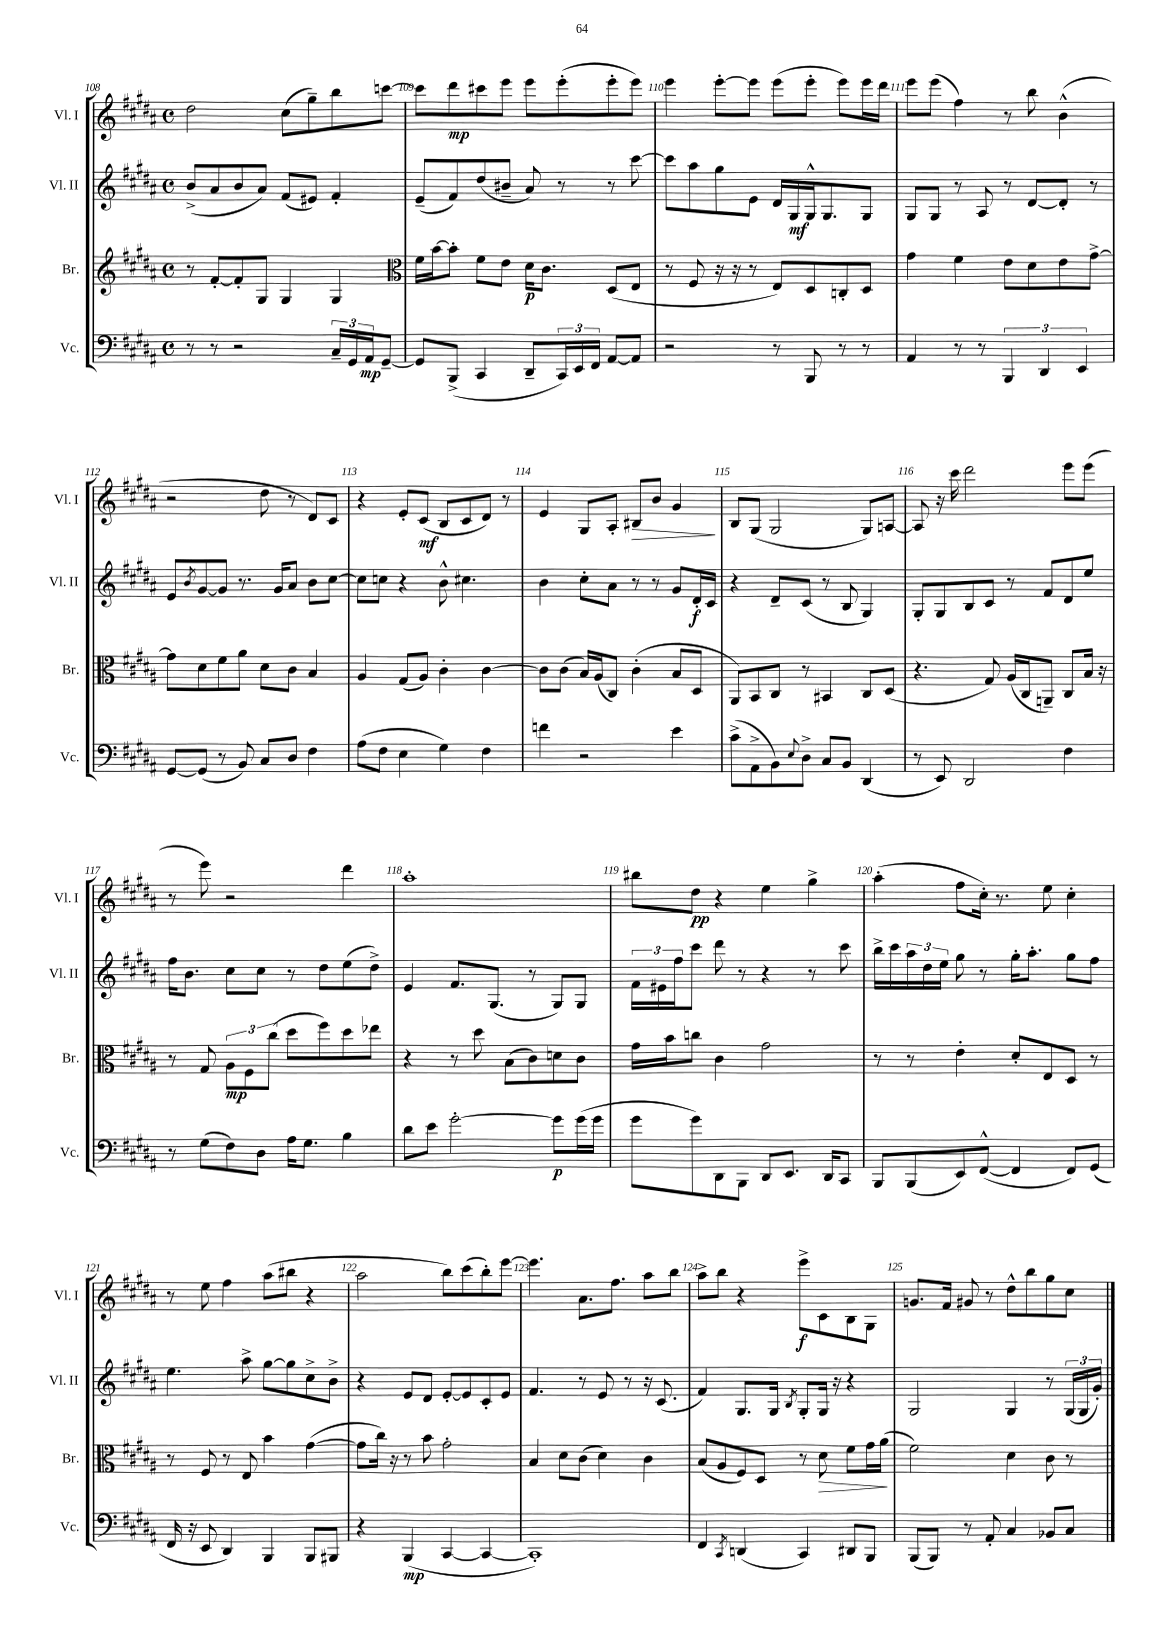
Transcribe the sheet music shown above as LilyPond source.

<<
\new StaffGroup <<
\new Staff = "s0" \with { instrumentName = "Vl. I" shortInstrumentName = "Vl. I" } {
    \clef treble \key b \major \defaultTimeSignature \time 4/4
    dis''2 cis''8( gis''8--) b''8 c'''8~ |
    c'''8 dis'''8\mp cis'''8 e'''8 e'''8 e'''8-.( e'''8-. e'''8) |
    e'''4 e'''8~-. e'''8 e'''8( e'''8-. e'''8) e'''16 dis'''16 |
    e'''8 e'''8( fis''4) r8 b''8 b'4-^( |
    r2 dis''8 r8 dis'8) cis'8 |
    r4 e'8-. cis'8\mf( b8 cis'8 dis'8) r8 |
    e'4 gis8 ais8-. bis8\> b'8 gis'4\! |
    b8 gis8( gis2 gis8) a8~ |
    a8 r16 cis'''16 dis'''2 e'''8 e'''8( |
    r8 e'''8) r2 dis'''4 |
    ais''1-. |
    bis''8 dis''8\pp r4 e''4 gis''4-> |
    ais''4-.( fis''8 cis''16-.) r8. e''8 cis''4-. |
    r8 e''8 fis''4 ais''8( bis''8 r4 |
    ais''2 b''8) cis'''8( b''8-.) e'''8~ |
    e'''4. ais'8. fis''8. ais''8 b''8 |
    ais''8-> b''8 r4 e'''8->\f cis'8 b8 gis8 |
    g'8. fis'16 gis'8 r8 dis''8-^ b''8 gis''8 cis''8 \bar "|." |
}
\new Staff = "s1" \with { instrumentName = "Vl. II" shortInstrumentName = "Vl. II" } {
    \clef treble \key b \major \defaultTimeSignature \time 4/4
    b'8->( ais'8 b'8 ais'8) fis'8( eis'8) fis'4-. |
    e'8--( fis'8) dis''8( bis'8-- ais'8) r8 r8 cis'''8~ |
    cis'''8 ais''8 gis''8 e'8 dis'16 gis16\mf gis16-^ gis8. gis8 |
    gis8 gis8 r8 ais8 r8 dis'8~ dis'8-. r8 |
    e'8 \acciaccatura { b'8 } gis'8~ gis'8 r8. gis'16 ais'8 b'8 cis''8~ |
    cis''8 c''8 r4 b'8-^ cis''4. |
    b'4 cis''8-. ais'8 r8 r8 gis'8 dis'16-.\f cis'16 |
    r4 dis'8-- cis'8( r8 b8 gis4) |
    gis8-. gis8 b8 cis'8 r8 fis'8 dis'8 e''8 |
    fis''16 b'8. cis''8 cis''8 r8 dis''8 e''8( dis''8->) |
    e'4 fis'8. gis8.( r8 gis8) gis8 |
    \tuplet 3/2 { fis'16 eis'16 fis''16 } cis'''8 dis'''8 r8 r4 r8 cis'''8 |
    b''16-> cis'''16 \tuplet 3/2 { ais''16 dis''16 e''16 } gis''8 r8 gis''16-. ais''8.-. gis''8 fis''8 |
    e''4. ais''8-> gis''8~ gis''8 cis''8-> b'8-> |
    r4 e'8 dis'8 e'8~-. e'8 cis'8-. e'8 |
    fis'4. r8 e'8 r8 r16 cis'8.( |
    fis'4) gis8. gis16 \acciaccatura { b8 } gis8-. gis16 r16 r4 |
    gis2 gis4 r8 \tuplet 3/2 { gis16( gis16 gis'16-.) } \bar "|." |
}
\new Staff = "s2" \with { instrumentName = "Br." shortInstrumentName = "Br." } {
    \clef treble \key b \major \defaultTimeSignature \time 4/4
    r8 fis'8~-. fis'8-. gis8 gis4 gis4 |
    \clef alto fis'16 b'16~ b'8-. fis'8 e'8 dis'16\p cis'8. dis8( e8 |
    r8 fis8 r16 r16 r8 e8) dis8 c8-. dis8 |
    gis'4 fis'4 e'8 dis'8 e'8 gis'8~-> |
    gis'8 dis'8 fis'8 ais'8 dis'8 cis'8 b4 |
    ais4 gis8( ais8) cis'4-. cis'4~ |
    cis'8 cis'8( b16) ais16( cis8) cis'4-.( b8 dis8 |
    ais,8) b,8 cis8 r8 bis,4 cis8 dis8( |
    r4. gis8) ais16( cis16 a,8--) cis8 b16 r16 |
    r8 gis8 \tuplet 3/2 { ais8\mp fis8 cis''8( } dis''8 fis''8) dis''8 ees''8 |
    r4 r8 dis''8 b8( cis'8) d'8 cis'8 |
    gis'16 b'16 c''8 cis'4 gis'2 |
    r8 r8 e'4-. dis'8-. e8 dis8 r8 |
    r8 fis8 r8 e8 b'4 gis'4~( |
    gis'8 cis''16) r16 r8 b'8 gis'2-. |
    b4 dis'8 cis'8( dis'4) cis'4 |
    b8( ais8 fis8) dis8 r8 dis'8\> fis'8 gis'16 ais'16\!( |
    fis'2) dis'4 cis'8 r8 \bar "|." |
}
\new Staff = "s3" \with { instrumentName = "Vc." shortInstrumentName = "Vc." } {
    \clef bass \key b \major \defaultTimeSignature \time 4/4
    r8 r8 r2 \tuplet 3/2 { cis16-- gis,16 ais,16\mp } gis,8~-- |
    gis,8 b,,8->( cis,4 dis,8-- \tuplet 3/2 { cis,16) e,16 fis,16 } ais,8~ ais,8 |
    r2 r8 b,,8 r8 r8 |
    ais,4 r8 r8 \tuplet 3/2 { b,,4 dis,4 e,4 } |
    gis,8~ gis,8( r8 b,8) cis8 dis8 fis4 |
    ais8( fis8 e4 gis4) fis4 |
    f'4 r2 e'4 |
    cis'8->( ais,8-> b,8) \appoggiatura { e8 } dis8-> cis8 b,8 dis,4( |
    r8 e,8) dis,2 fis4 |
    r8 gis8( fis8) dis8 ais16 gis8. b4 |
    dis'8 e'8 gis'2~-. gis'8\p gis'16( gis'16 |
    gis'8 gis'8) dis,8 b,,8 dis,8 e,8. dis,16 cis,8 |
    b,,8 b,,8( e,8) fis,8~-^( fis,4 fis,8) gis,8( |
    fis,16 r16 e,8 dis,4) b,,4 b,,8 bis,,8 |
    r4 b,,4\mp( cis,4~ cis,4~ |
    cis,1-.) |
    fis,4 \acciaccatura { cis,8 } d,4( cis,4) dis,8 b,,8 |
    b,,8( b,,8) r8 ais,8-. cis4 bes,8 cis8 \bar "|." |
}
>>
>>
\layout { \context { \Score currentBarNumber = #108 \override BarNumber.break-visibility = ##(#f #t #t) barNumberVisibility = #all-bar-numbers-visible } }
